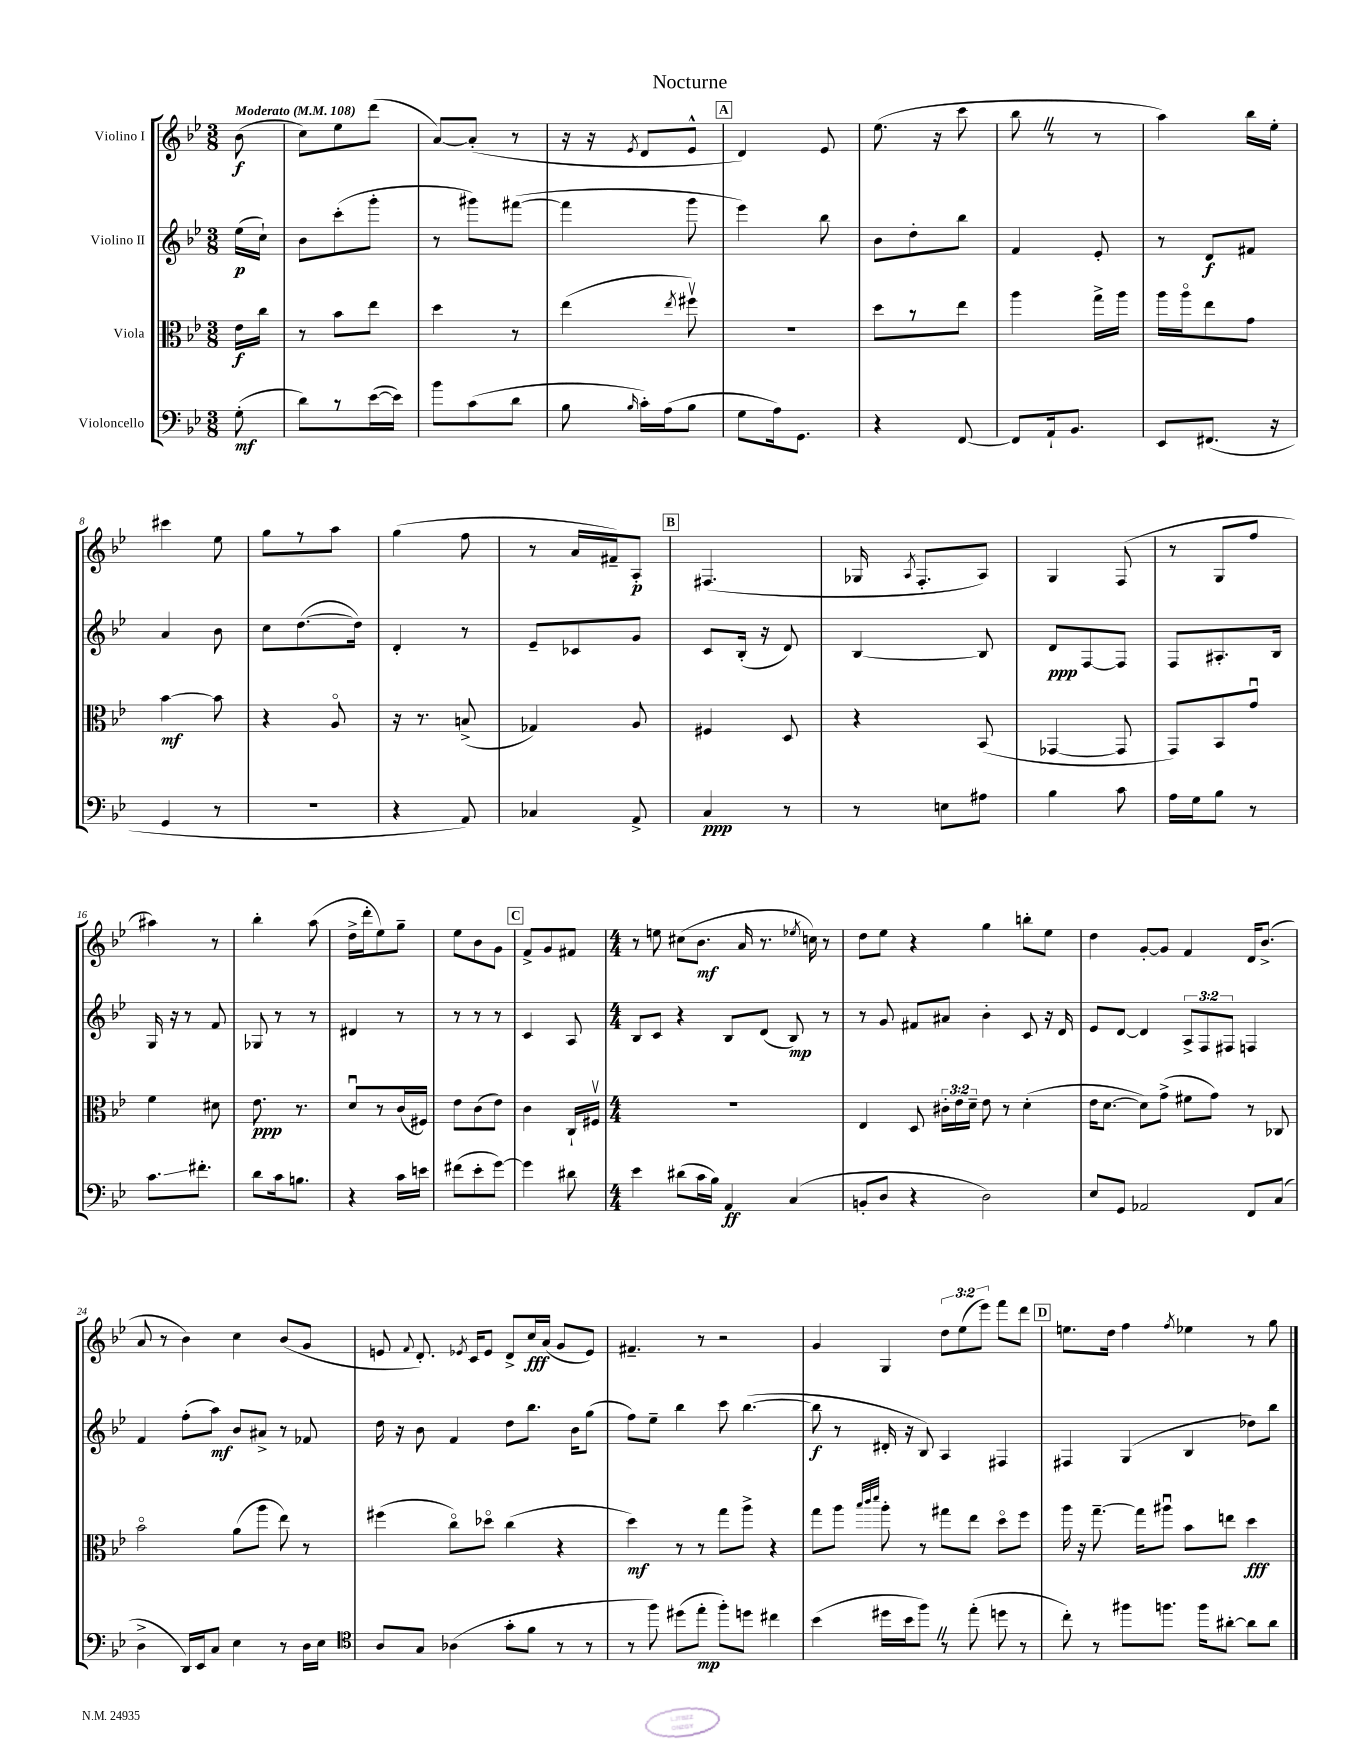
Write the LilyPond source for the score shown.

\header { title = "Nocturne" }
<<
\new StaffGroup <<
\new Staff = "s0" \with { instrumentName = "Violino I" } {
    \clef treble \key bes \major \numericTimeSignature \time 3/8 \override Staff.TupletNumber.text = #tuplet-number::calc-fraction-text \partial 8 \tempo "Moderato" 4 = 108
    \autoBeamOff bes'8\f( |
    c''8[) ees''8 d'''8]( |
    a'8[~) a'8]-.( r8 |
    r16 r16 \acciaccatura { ees'8 } d'8[ ees'8]-^ |
    \mark \markup { \box "A" } d'4) ees'8 |
    ees''8.( r16 c'''8 |
    bes''8 \once \override BreathingSign.text = \markup { \musicglyph "scripts.caesura.straight" } \breathe r8 r8 |
    a''4) bes''16[ ees''16]-. |
    cis'''4 ees''8 |
    g''8[ r8 a''8] |
    g''4( f''8 |
    r8 a'16[ fis'16--) a8]-.\p |
    \mark \markup { \box "B" } fis4.( |
    ges16 \acciaccatura { a8 } f8.[-. a8]) |
    g4 f8( |
    r8 g8[ f''8] |
    ais''4) r8 |
    bes''4-. a''8( |
    d''16[-> d'''16-. ees''8) g''8]-- |
    ees''8[ bes'8 g'8] |
    \mark \markup { \box "C" } f'8[-> g'8 fis'8] |
    \numericTimeSignature \time 4/4 r8 e''8 cis''8[( bes'8.]\mf a'16 r8. \acciaccatura { ees''8 } c''16) r8 |
    d''8[ ees''8] r4 g''4 b''8[-. ees''8] |
    d''4 g'8[~-. g'8] f'4 d'16[ bes'8.]->( |
    a'8 r8 bes'4) c''4 bes'8[( g'8] |
    e'8 \appoggiatura { f'8 } d'8.-.) \acciaccatura { ees'8 } c'16[ ees'8] d'8[-> c''16\fff a'16]( g'8[ ees'8]) |
    fis'4.-- r8 r2 |
    g'4 g4 \tuplet 3/2 { d''8[ ees''8( ees'''8]) } f'''8[ d'''8] |
    \mark \markup { \box "D" } e''8.[ d''16] f''4 \acciaccatura { f''8 } ees''4 r8 g''8 \bar "|." |
}
\new Staff = "s1" \with { instrumentName = "Violino II" } {
    \clef treble \key bes \major \numericTimeSignature \time 3/8 \override Staff.TupletNumber.text = #tuplet-number::calc-fraction-text \partial 8
    \autoBeamOff ees''16[\p( c''16]-!) |
    bes'8[ c'''8-.( g'''8]-. |
    r8 gis'''8[) fis'''8]~( |
    fis'''4 g'''8 |
    \mark \markup { \box "A" } ees'''4) bes''8 |
    bes'8[ d''8-. bes''8] |
    f'4 ees'8-. |
    r8 d'8[\f fis'8] |
    a'4 bes'8 |
    c''8[ d''8.~( d''16]) |
    d'4-. r8 |
    ees'8[-- ces'8 g'8] |
    \mark \markup { \box "B" } c'8[ bes16]-.( r16 d'8) |
    bes4~ bes8 |
    d'8[\ppp f8~ f8] |
    f8[ ais8.-. bes16] |
    g16 r16 r8 f'8 |
    ges8 r8 r8 |
    dis'4 r8 |
    r8 r8 r8 |
    \mark \markup { \box "C" } c'4 a8 |
    \numericTimeSignature \time 4/4 bes8[ c'8] r4 bes8[ d'8]( bes8\mp) r8 |
    r8 g'8 fis'8[ ais'8] bes'4-. c'8 r16 d'16 |
    ees'8[ d'8]~ d'4 \tuplet 3/2 { a8[-> f8 fis8] } f4 |
    f'4 f''8[-.( a''8]\mf) bes'8[ ais'8]-> r8 fes'8 |
    d''16 r16 bes'8 f'4 d''8[ bes''8.] bes'16[ g''8]( |
    f''8[) ees''8]-- bes''4 c'''8 bes''4.~( |
    bes''8\f r8 dis'16-. r16 bes8) a4 fis4 |
    \mark \markup { \box "D" } fis4 g4( bes4 des''8[) bes''8] \bar "|." |
}
\new Staff = "s2" \with { instrumentName = "Viola" } {
    \clef alto \key bes \major \numericTimeSignature \time 3/8 \override Staff.TupletNumber.text = #tuplet-number::calc-fraction-text \partial 8
    \autoBeamOff ees'16[\f c''16] |
    r8 bes'8[ ees''8] |
    d''4 r8 |
    ees''4( \acciaccatura { ees''8 } fis''8\upbow) |
    \mark \markup { \box "A" } R4. |
    d''8[ r8 ees''8] |
    a''4 g''16[-> a''16] |
    a''16[ a''16\flageolet ees''8 g'8] |
    bes'4~\mf bes'8 |
    r4 a8\flageolet |
    r16 r8. b8->( |
    ges4) a8 |
    \mark \markup { \box "B" } fis4 d8 |
    r4 bes,8( |
    ges,4~ ges,8 |
    g,8[) bes,8 g'8]\downbow |
    f'4 dis'8 |
    ees'8.\ppp r8. |
    d'8[\downbow r8 c'16( fis16]) |
    ees'8[ c'8( ees'8]) |
    \mark \markup { \box "C" } c'4 c16[-! fis16]\upbow |
    \numericTimeSignature \time 4/4 R1 |
    ees4 d8 \tuplet 3/2 { cis'16[-. ees'16 d'16]-- } ees'8 r8 d'4-.( |
    ees'16[ d'8.]~ d'8[) g'8]->( fis'8[ g'8]) r8 ces8 |
    bes'2\flageolet a'8[( a''8] ees''8) r8 |
    fis''4( c''8[\flageolet) des''8]\flageolet c''4( r4 |
    d''4\mf) r8 r8 g''8[ a''8]-> r4 |
    g''8[ a''8] \grace { bes''32[ c'''32 d'''32] } a''8-. r8 gis''8[ ees''8] d''8[\flageolet f''8] |
    \mark \markup { \box "D" } a''16 r16 g''8.~-- g''16[ ais''8]\downbow bes'8[ e''8] d''4\fff \bar "|." |
}
\new Staff = "s3" \with { instrumentName = "Violoncello" } {
    \clef bass \key bes \major \numericTimeSignature \time 3/8 \partial 8
    \autoBeamOff g8-.\mf( |
    d'8[) r8 ees'16~( ees'16]) |
    bes'8[ c'8( d'8] |
    bes8 \grace { bes16 } c'16[-.) a16( bes8] |
    \mark \markup { \box "A" } g8[ a16) g,8.] |
    r4 f,8~ |
    f,8[ a,16-! bes,8.] |
    ees,8[ fis,8.]( r16 |
    g,4 r8 |
    R4. |
    r4 a,8) |
    ces4 a,8-> |
    \mark \markup { \box "B" } c4\ppp r8 |
    r8 e8[ ais8] |
    bes4 c'8 |
    a16[ g16 bes8] r8 |
    c'8.[\glissando fis'8.]-. |
    d'8[ c'16 b8.] |
    r4 c'16[ e'16] |
    fis'8[( ees'8-. g'8]~) |
    \mark \markup { \box "C" } g'4 dis'8 |
    \numericTimeSignature \time 4/4 ees'4 dis'8[( c'16 bes16]) a,4\ff c4( |
    b,8[-. d8] r4 d2) |
    ees8[ g,8] aes,2 f,8[ c8]( |
    d4-> d,16[) ees,16 c8] ees4 r8 d16[ ees16] |
    \clef tenor a8[ g8] aes4( g'8[-. f'8] r8 r8 |
    r8 f''8) dis''8[( ees''8]-.\mp f''8[-.) d''8] cis''4 |
    bes'4( dis''16[ bes'16 f''8]) \once \override BreathingSign.text = \markup { \musicglyph "scripts.caesura.straight" } \breathe r8 ees''8-.( d''8 r8 |
    \mark \markup { \box "D" } c''8-.) r8 fis''8[ f''8.] f''16[ ais'8]~-. ais'8[ ais'8] \bar "|." |
}
>>
>>
